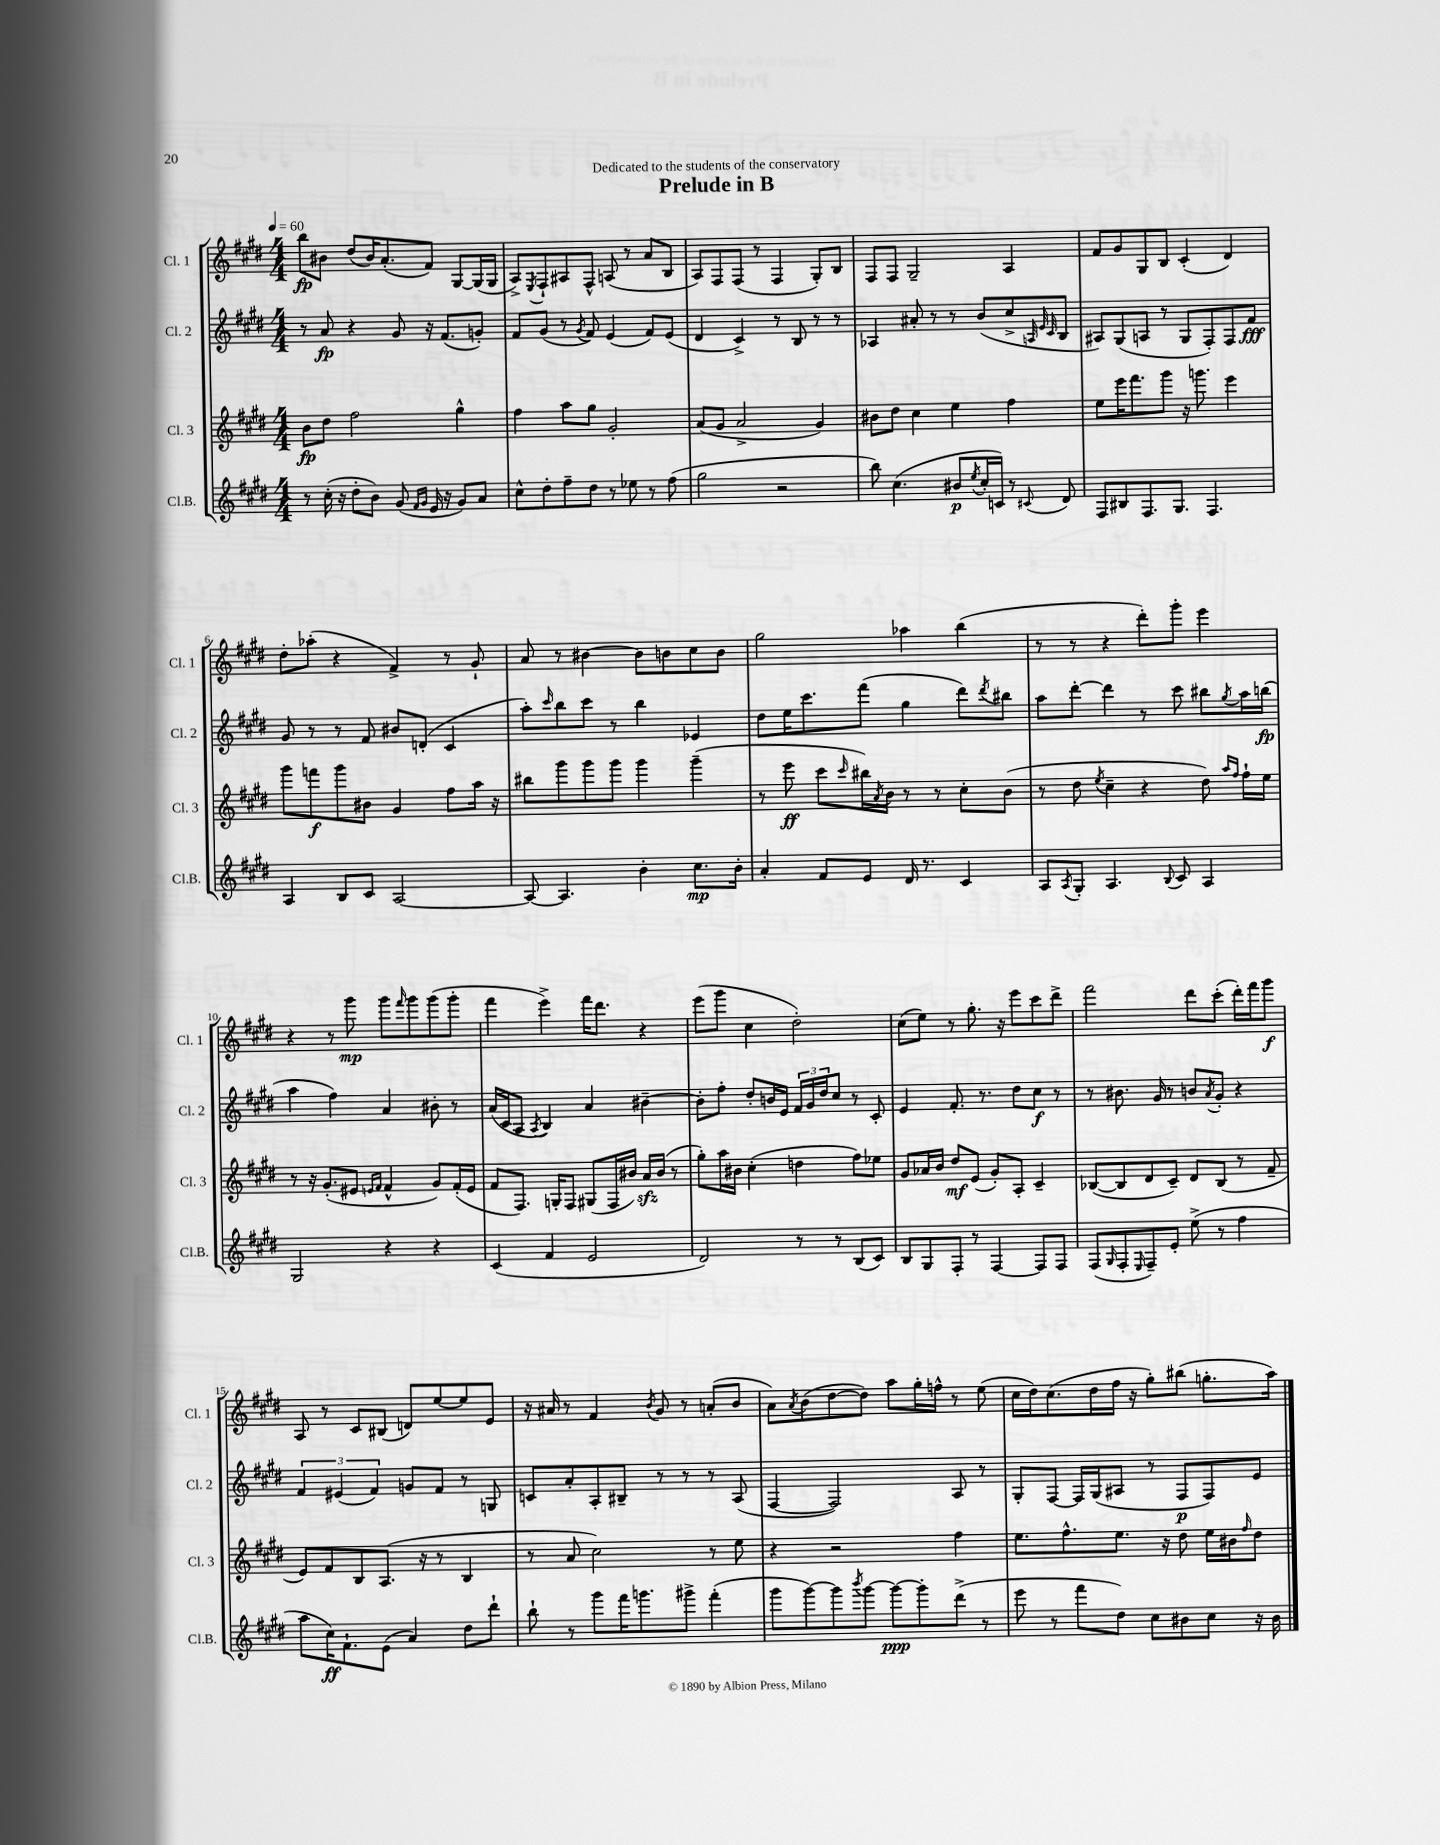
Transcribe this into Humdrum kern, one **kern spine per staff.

**kern	**dynam	**kern	**dynam	**kern	**dynam	**kern	**dynam
*part4	*part4	*part3	*part3	*part2	*part2	*part1	*part1
*staff4	*staff4	*staff3	*staff3	*staff2	*staff2	*staff1	*staff1
*I"Cl.B.	*	*I"Cl. 3	*	*I"Cl. 2	*	*I"Cl. 1	*
*I'Cl.B.	*	*I'Cl. 3	*	*I'Cl. 2	*	*I'Cl. 1	*
*clefG2	*	*clefG2	*	*clefG2	*	*clefG2	*
*k[f#c#g#d#]	*	*k[f#c#g#d#]	*	*k[f#c#g#d#]	*	*k[f#c#g#d#]	*
*M4/4	*	*M4/4	*	*M4/4	*	*M4/4	*
*MM60	*	*MM60	*	*MM60	*	*MM60	*
=1	=1	=1	=1	=1	=1	=1	=1
8r	.	8b\L	fp	8r	.	8bb\L	fp
(16cc#'\	.	8dd#\J	.	8a/	fp	8b#X\J	.
16r	.	.	.	.	.	.	.
8dd#'\L	.	2ff#\	.	4r	.	(8dd#/L	.
8b\J)	.	.	.	.	.	16b#/K)	.
.	.	.	.	.	.	(8.a'/	.
(8g#/	.	.	.	8g#/	.	.	.
16qqf#/LL	.	.	.	.	.	.	.
16qqg#/JJ	.	.	.	.	.	.	.
16e/	.	.	.	16r	.	8f#/J)	.
16r	.	.	.	(8.f#/L	.	.	.
8g#/L)	.	4gg#^^\	.	.	.	[8G#/L	.
8a/J	.	.	.	8gn'/J)	.	(16G#/L]	.
.	.	.	.	.	.	16G#/JJ	.
=2	=2	=2	=2	=2	=2	=2	=2
8cc#^^\L	.	4ff#\	.	8f#/L	.	8A^/L)	.
.	.	.	.	.	.	8qE/	.
8dd#'\	.	.	.	(8g#/J	.	8F#`/	.
8ff#~\	.	8aa\L	.	8r	.	8A#X/	.
.	.	.	.	8qg#/	.	.	.
8dd#\J	.	8gg#\J	.	8f#/)	.	8F#^^/J	.
8r	.	2g#'/	.	(4e/	.	(8An/	.
8ee-X\	.	.	.	.	.	8r	.
8r	.	.	.	8f#/L)	.	8a/L	.
(8ff#\	.	.	.	(8e/J	.	8B/J	.
=3	=3	=3	=3	=3	=3	=3	=3
2gg#\	.	(8a/L	.	4d#/	.	8A/L)	.
.	.	8g#/J	.	.	.	8F#/	.
.	.	2a^/	.	4c#^/)	.	(8F#/J	.
.	.	.	.	.	.	8r	.
2r	.	.	.	8r	.	4F#/	.
.	.	.	.	8B/	.	.	.
.	.	4g#/)	.	8r	.	8G#'/L)	.
.	.	.	.	8r	.	8B/J	.
=4	=4	=4	=4	=4	=4	=4	=4
8bb\)	.	8b#X\L	.	4A-X/	.	8F#/L	.
(4.cc#\	.	8dd#\J	.	.	.	8F#/J	.
.	.	4cc#\	.	8a#X'/	.	2G#~/	.
.	.	.	.	8r	.	.	.
8b#X/L	p	4ee\	.	8r	.	.	.
8qee/	.	.	.	.	.	.	.
16cc#'/L	.	.	.	(8b/L	.	.	.
16cn/JJ)	.	.	.	.	.	.	.
8r	.	4ff#\	.	8cc#^/	.	4A/	.
.	.	.	.	32qqAn/	.	.	.
.	.	.	.	32qqe/	.	.	.
8qqc#X/	.	.	.	32qqc#/	.	.	.
8d#/	.	.	.	8B/J	.	.	.
=5	=5	=5	=5	=5	=5	=5	=5
8F#/L	.	8ee\L	.	8A#X/L)	.	8f#/L	.
8B#X/	.	16eee\K	.	(8G#/	.	8g#/	.
.	.	8.fff#\	.	.	.	.	.
8.F#/	.	.	.	8An/J	.	8G#/	.
.	.	8ggg#\J	.	8r	.	8B/J	.
8.G#/J	.	.	.	.	.	.	.
.	.	16r	.	8G#/L	.	(4c#'/	.
.	.	8.gggn\	.	.	.	.	.
4.F#/	.	.	.	8F#'/)	.	.	.
.	.	4eee\	.	8F#/	.	4d#/)	.
.	.	.	.	8f#/J	fff	.	.
!!LO:LB:g=z
=6	=6	=6	=6	=6	=6	=6	=6
4A/	.	8ggg#\L	.	8g#/	.	8dd#'\L	.
.	.	8fffn\	f	8r	.	(8aa-X'\J	.
8B/L	.	8ggg#\	.	8r	.	4r	.
8c#/J	.	8b#X\J	.	8f#/	.	.	.
[2A/	.	4g#/	.	8b#X/L	.	4f#^/)	.
.	.	.	.	(8dn'/J	.	.	.
.	.	8ff#\L	.	4c#/	.	8r	.
.	.	16aa\Jk	.	.	.	8g#`/	.
.	.	16r	.	.	.	.	.
=7	=7	=7	=7	=7	=7	=7	=7
8A/_	.	8bb#X\L	.	8aa'\L)	.	8a/	.
.	.	.	.	16qqccc#/	.	.	.
4.A/]	.	8ggg#\	.	8bb\	.	8r	.
.	.	8ggg#\	.	8ccc#\J	.	[4b#X\	.
.	.	8ggg#\J	.	8r	.	.	.
4b'\	.	4ggg#\	.	4bb\	.	8b#\L]	.
.	.	.	.	.	.	8bn\	.
8.cc#\L	mp	(4ggg#~\	.	4e-X/	.	8cc#\	.
.	.	.	.	.	.	8b\J	.
16b'\Jk	.	.	.	.	.	.	.
=8	=8	=8	=8	=8	=8	=8	=8
4a'/	.	8r	.	8dd#\L	.	2gg#\	.
.	.	8eee\	ff	16ee\K	.	.	.
.	.	.	.	8.ccc#\	.	.	.
8f#/L	.	8ccc#\L	.	.	.	.	.
.	.	16qqccc#/	.	.	.	.	.
8e/J	.	16bb#X\L)	.	(8fff#\J	.	.	.
.	.	8qa/	.	.	.	.	.
.	.	16b\JJ	.	.	.	.	.
16d#/	.	8r	.	4gg#\	.	4aa-X\	.
8.r	.	.	.	.	.	.	.
.	.	8r	.	.	.	.	.
4c#/	.	8cc#'\L	.	8ddd#\L)	.	(4bb\	.
.	.	.	.	8qddd#/	.	.	.
.	.	(8b\J	.	8bb#X\J	.	.	.
=9	=9	=9	=9	=9	=9	=9	=9
8A/L	.	8r	.	8aa\L	.	8r	.
8qA/	.	.	.	.	.	.	.
8G#'/J	.	8dd#\	.	[8ddd#'\J	.	8r	.
.	.	8qee/	.	.	.	.	.
4.A/	.	4cc#~\	.	4ddd#\]	.	4r	.
.	.	4r	.	8r	.	8ddd#'\L)	.
8qqB/	.	.	.	.	.	.	.
8c#/	.	.	.	8ccc#\	.	8ggg#'\J	.
4A/	.	8dd#\)	.	8bb#X\L	.	4eee\	.
.	.	16qqaa/LL	.	.	.	.	.
.	.	16qqff#/JJ	.	8qgg#/	.	.	.
.	.	16ff#`\LL	.	16aa\L	.	.	.
.	.	16ee\JJ	.	(16bbn\JJ	fp	.	.
!!LO:LB:g=z
=10	=10	=10	=10	=10	=10	=10	=10
2G#/	.	8r	.	4aa\	.	4r	.
.	.	16r	.	.	.	.	.
.	.	(8.g#'/L	.	.	.	.	.
.	.	.	.	4ff#\)	.	8r	.
.	.	8e#X/J	.	.	.	8ggg#\	mp
.	.	16qqen/LL	.	.	.	.	.
.	.	16qqf#/JJ	.	.	.	.	.
4r	.	4f#^^/	.	4a/	.	8ggg#\L	.
.	.	.	.	.	.	16qqfff#/	.
.	.	.	.	.	.	8ggg#\	.
4r	.	8g#/L)	.	8b#X'\	.	(8ggg#\	.
.	.	(16f#'/L	.	8r	.	8ggg#'\J	.
.	.	16e/JJ	.	.	.	.	.
=11	=11	=11	=11	=11	=11	=11	=11
(4c#/	.	8f#/L	.	(16a/LL	.	4fff#\	.
.	.	.	.	16c#/J	.	.	.
.	.	8.F#/J)	.	8A/J	.	.	.
.	.	.	.	8qA/	.	.	.
4f#/	.	.	.	4B/)	.	4eee^\)	.
.	.	16Gn'/KL	.	.	.	.	.
.	.	8F#/J	.	.	.	.	.
2e/	.	(8G#X/L	.	4a/	.	16fff#\KL	.
.	.	.	.	.	.	8.ddd#\J	.
.	.	16F#/L	.	.	.	.	.
.	.	16b#X/JJ)	.	.	.	.	.
.	.	16azz/LL	.	[4b#X~\	.	4r	.
.	.	(16b#/JJ	.	.	.	.	.
.	.	8r	.	.	.	.	.
=12	=12	=12	=12	=12	=12	=12	=12
2d#/)	.	8gg#'\L)	.	8b#'\L]	.	(8eee\L	.
.	.	16aa\L	.	8ff#'\J	.	8ggg#\J	.
.	.	16b#X\JJ	.	.	.	.	.
.	.	(4cc#'\	.	8dd#'/L	.	4cc#\	.
.	.	.	.	16bn/L	.	.	.
.	.	.	.	16e/JJ	.	.	.
8r	.	4ddn\	.	24f#/LL	.	2dd#'\)	.
.	.	.	.	24g#/	.	.	.
.	.	.	.	24dd#/J	.	.	.
8r	.	.	.	8cc#/J	.	.	.
(8B/L	.	8ff#\L)	.	8r	.	.	.
8c#/J)	.	8ee-X\J	.	8c#'/	.	.	.
=13	=13	=13	=13	=13	=13	=13	=13
8B/L	.	8g#/L	.	4e/	.	(8cc#\L	.
8G#/	.	16a-X/L	.	.	.	8ee\J)	.
.	.	16b/JJ	.	.	.	.	.
8F#'/J	.	8dd#/L	mf	8.f#'/	.	8r	.
8r	.	(8e/J	.	.	.	8.gg#'\	.
.	.	.	.	8.r	.	.	.
[4F#/	.	8g#'/L)	.	.	.	.	.
.	.	.	.	.	.	16r	.
.	.	8A'/J	.	8dd#\L	.	8eee\L	.
8F#/L]	.	4c#~/	.	8cc#\J	f	8ccc#\	.
8F#/J	.	.	.	8r	.	8ddd#^\J	.
=14	=14	=14	=14	=14	=14	=14	=14
(8F#/L	.	([8B-X/L	.	8r	.	2fff#\	.
16qqG#/	.	.	.	.	.	.	.
8F#'/	.	8B-/]	.	8.b#X\	.	.	.
16qqE/	.	.	.	.	.	.	.
8F#~/)	.	8d#/	.	.	.	.	.
.	.	.	.	16g#/	.	.	.
8e'/J	.	8c#~/J)	.	8r	.	.	.
(8ee^\	.	8d#/L	.	8bn/L	.	8ddd#\L	.
.	.	.	.	8qa/	.	.	.
8r	.	(8B-/J	.	8g#'/J	.	(8ccc#'\J	.
4ff#\	.	8r	.	4r	.	16ddd#'\LL)	.
.	.	.	.	.	.	16fff#\J	.
.	.	8f#~/	.	.	.	8ggg#\J	f
!!LO:LB:g=z
=15	=15	=15	=15	=15	=15	=15	=15
8aa\L	.	8e/L)	.	6f#/	.	8A/	.
16cc#\K)	ff	8f#/	.	.	.	8r	.
.	.	.	.	(6e#X/	.	.	.
8.f#`\	.	.	.	.	.	.	.
.	.	8B/	.	.	.	8c#/L	.
.	.	.	.	6f#/)	.	.	.
(8e\J	.	(8.A/J	.	.	.	(8B#X/J	.
4a/)	.	.	.	8gn/L	.	8dn/L)	.
.	.	16r	.	.	.	.	.
.	.	8r	.	8f#/J	.	[8ee/	.
8dd#\L	.	4B/	.	8r	.	8ee/]	.
8ddd#`\J	.	.	.	8Gn/	.	8e/J	.
=16	=16	=16	=16	=16	=16	=16	=16
8bb`\	.	8r	.	8cn/L	.	16r	.
.	.	.	.	.	.	16a#X/	.
8r	.	8a/	.	8a'/	.	8r	.
8ggg#\L	.	2cc#\)	.	8A'/	.	4f#/	.
16fff#\K	.	.	.	8B#X~/J	.	.	.
8.gggn\	.	.	.	.	.	.	.
.	.	.	.	.	.	8qb/	.
.	.	.	.	8r	.	8g#/	.
8ggg#X^\J	.	.	.	8r	.	8r	.
(4fff#'\	.	8r	.	8r	.	(8an'/L	.
.	.	8ee\	.	(8A/	.	8b/J	.
=17	=17	=17	=17	=17	=17	=17	=17
8ggg#\L	.	4r	.	[4F#/	.	8a\L)	.
.	.	.	.	.	.	8qa/	.
[8ggg#\)	.	.	.	.	.	(8b\	.
8ggg#\]	.	2r	.	2F#/])	.	[8dd#\	.
8qbbb/	.	.	.	.	.	.	.
[8ggg#\J	.	.	.	.	.	8dd#\J])	.
8ggg#\L_	ppp	.	.	.	.	8aa\L	.
8ggg#'\]	.	.	.	.	.	16gg#'\L	.
.	.	.	.	.	.	16ffn^^\JJ	.
(8ddd#^\J	.	4ff#\	.	8A/	.	8r	.
8r	.	.	.	8r	.	(8ee\	.
=18	=18	=18	=18	=18	=18	=18	=18
8eee\	.	8.ee\L	.	8G#'/L	.	16cc#\LL	.
.	.	.	.	.	.	16dd#\J)	.
8r	.	.	.	[8F#/J	.	(8.cc#\	.
.	.	8.ff#^^\	.	.	.	.	.
8fff#\L	.	.	.	16F#/LL]	.	.	.
.	.	.	.	(16G#/J	.	16dd#\L	.
8dd#\J)	.	8.ee\J	.	8A#X/J	.	16ff#\JJ	.
.	.	.	.	.	.	16r	.
8cc#\L	.	.	.	8r	.	8gg#'\L)	.
.	.	16r	.	.	.	.	.
8b#X\	.	8dd#\	.	8F#/L	p	(8bb#X\J	.
8cc#\J	.	16ee\LL	.	8F#/)	.	8.ggn'\L	.
.	.	16b#X\J	.	.	.	.	.
.	.	16qqff#/	.	.	.	.	.
16r	.	8dd#\J	.	8e/J	.	.	.
16b#\	.	.	.	.	.	16aa\Jk)	.
==	==	==	==	==	==	==	==
*-	*-	*-	*-	*-	*-	*-	*-
